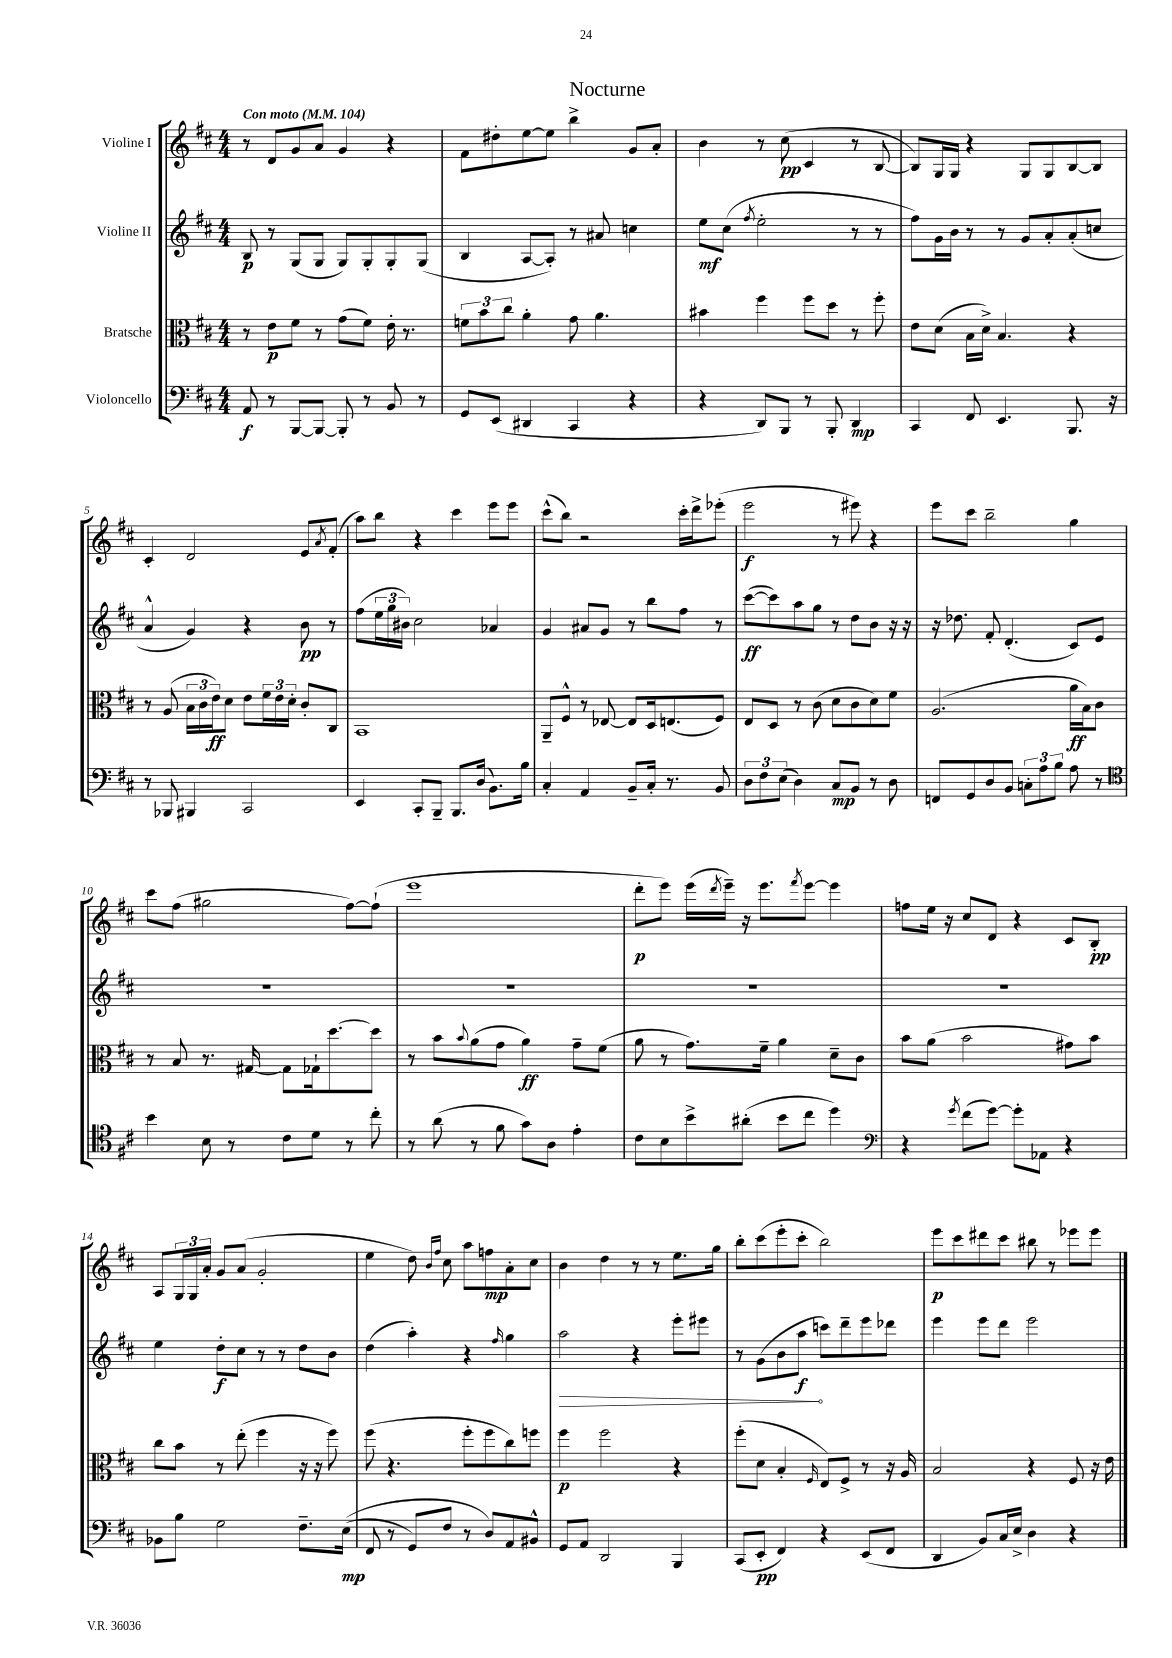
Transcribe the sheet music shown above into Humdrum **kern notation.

**kern	**kern	**kern	**kern
*staff4	*staff3	*staff2	*staff1
*clefF4	*clefC3	*clefG2	*clefG2
*k[f#c#]	*k[f#c#]	*k[f#c#]	*k[f#c#]
*M4/4	*M4/4	*M4/4	*M4/4
*MM104	*MM104	*MM104	*MM104
8AA	8r	8B	8r
8r	8e	8r	8d
[8BBB	8f#	(8G	8g
8BBB_	8r	8G	8a
8BBB']	(8g	8G)	4g
8r	8f#)	8G'	.
8BB	16e'	8G'	4r
.	8.r	.	.
8r	.	(8G	.
=	=	=	=
8GG	12f	4B	8f#
.	12b	.	.
(8EE	.	.	8dd#'
.	12cc#	.	.
4DD#	4a'	[8A	[8ee
.	.	8A'])	8ee]
4CC#	8g	8r	4bb^
.	4.a	8a#	.
4r	.	4cc	8g
.	.	.	8a'
=	=	=	=
4r	4b#	8ee	4b
.	.	(8cc#	.
.	.	8qff#	.
8DD)	4ff#	2ee'	8r
8BBB	.	.	(8cc#
8r	8ff#	.	4c#
8BBB'	8dd	.	.
4DD	8r	8r	8r
.	8ff#'	8r	[8B
=	=	=	=
4CC#	8e	8ff#)	8B])
.	(8d	16g	16G
.	.	16b	16G
8FF#	16B	8r	4r
.	16d^)	.	.
4.EE	4.B	8r	.
.	.	8g	8G
.	.	8a'	8G
8.BBB	4r	(8a'	[8B
.	.	8cc	8B]
16r	.	.	.
=	=	=	=
8r	8r	4a^^	4c#'
8BBB-	(8A	.	.
4BBB#	24B	4g)	2d
.	24c#	.	.
.	24e)	.	.
.	8d	.	.
2CC#	8e	4r	.
.	24f#	.	.
.	24e	.	.
.	24d'	.	.
.	8c#'	8b	8e
.	.	.	8qa
.	8C#	8r	(8f#'
=	=	=	=
4EE	1BB	(8ff#	8aa)
.	.	24ee	8bb
.	.	24gg	.
.	.	24b#)	.
8CC#'	.	2cc#	4r
8BBB~	.	.	.
8.BBB	.	.	4ccc#
(16D	.	.	.
8.BB)	.	4a-	8eee
.	.	.	8eee
16B	.	.	.
=	=	=	=
4C#'	8AA~	4g	(8ccc#^^
.	8F#^^	.	8bb)
4AA	8r	8a#	2r
.	[8E-	8g	.
8BB~	8E-]	8r	.
16C#'	16D	8bb	.
8.r	(8.E	.	.
.	.	8ff#	16ccc#'
.	.	.	16ddd^
8BB	8F#)	8r	(8eee-'
=	=	=	=
12D	8E	([8ccc#	2eee
12F#	.	.	.
.	8D	8ccc#])	.
(12E	.	.	.
4D)	8r	8aa	.
.	(8c#	8gg	.
8C#	8d	8r	8r
8BB	8c#	8dd	8eee#)
8r	8d)	8b	4r
8D	8f#	16r	.
.	.	16r	.
=	=	=	=
8FF	(2.A	16r	8eee
.	.	8.dd-	.
8GG	.	.	8ccc#
8D	.	8f#'	2bb~
8BB	.	(4.d'	.
12C'	.	.	.
12A	.	.	.
12B	.	.	.
8A	16a	8c#)	4gg
.	16B)	.	.
8r	8c#	8e	.
=	=	=	=
*clefC4	*	*	*
4b	8r	1r	8ccc#
.	8B	.	(8ff#
8B	8.r	.	2gg#
8r	.	.	.
.	[16G#	.	.
8c#	8G#]	.	.
8d	16G-`	.	.
.	[8.dd	.	.
8r	.	.	[8ff#)
8cc#'	8dd]	.	(8ff#`]
=	=	=	=
8r	8r	1r	1eee
(8a	8b	.	.
.	8qqb	.	.
8r	(8a	.	.
8f#	8g	.	.
8g)	4a)	.	.
8A	.	.	.
4e'	8g~	.	.
.	(8f#	.	.
=	=	=	=
8c#	8a	1r	8ddd'
8B	8r	.	8eee)
8b^	8.g)	.	(16eee
.	.	.	8qddd
.	.	.	16eee~)
(8a#'	.	.	16r
.	16f#~	.	8.eee
8b	4a	.	.
.	.	.	8qfff#
8cc#	.	.	[8eee
4dd)	8d~	.	4eee]
.	8c#	.	.
=	=	=	=
*clefF4	*	*	*
4r	8b	1r	8ff
.	(8a	.	16ee
.	.	.	16r
8qg	.	.	.
(8f#	2b	.	8cc#
[8g)	.	.	8d
8g']	.	.	4r
8AA-	.	.	.
4r	8g#)	.	8c#
.	8b	.	8B'
=	=	=	=
8BB-	8cc#	4ee	8A
8B	8b	.	24G
.	.	.	24G
.	.	.	24a'
2G	8r	8dd'	8g
.	(8ee'	8cc#	(8a
.	4ff#	8r	2g'
.	.	8r	.
8.F#~	16r	8dd	.
.	16r	.	.
.	8ff#)	8b	.
&((16E	.	.	.
=	=	=	=
8FF#	(8ff#	(4dd	4ee
8r	4.r	.	.
8GG)	.	4aa')	8dd)
.	.	.	16qqb
.	.	.	16qqff#
8F#	.	.	8cc#
8r	8ff#'	4r	8aa
8D&)	8ff#	.	8ff
.	.	16qqff#	.
8AA	8cc#)	4gg	8a'
8BB#^^	8ff	.	8cc#
=	=	=	=
8GG	4ff#	2aa	4b
8AA	.	.	.
2DD	2ff#	.	4dd
.	.	4r	8r
.	.	.	8r
4BBB	4r	8eee'	8.ee
.	.	8eee#	.
.	.	.	16gg
=	=	=	=
(8CC#	(8ff#'	8r	8bb'
8EE'	8d	(8g	(8ccc#
4FF#)	4B'	8b	8eee'
.	.	8aa	8ccc#'
.	16qqF#	.	.
4r	8E)	8ccc)	2bb)
.	8F#^	8ddd~	.
(8EE	8r	8eee	.
8FF#	16r	8ddd-	.
.	16A	.	.
=	=	=	=
4DD	2B	4eee	8eee
.	.	.	8ccc#
8BB)	.	8eee	8ddd#
16C#	.	8ddd	8ccc#
16E^	.	.	.
4D	4r	2eee	8bb#
.	.	.	8r
4r	8F#	.	8eee-
.	16r	.	8eee-
.	16e	.	.
==	==	==	==
*-	*-	*-	*-
